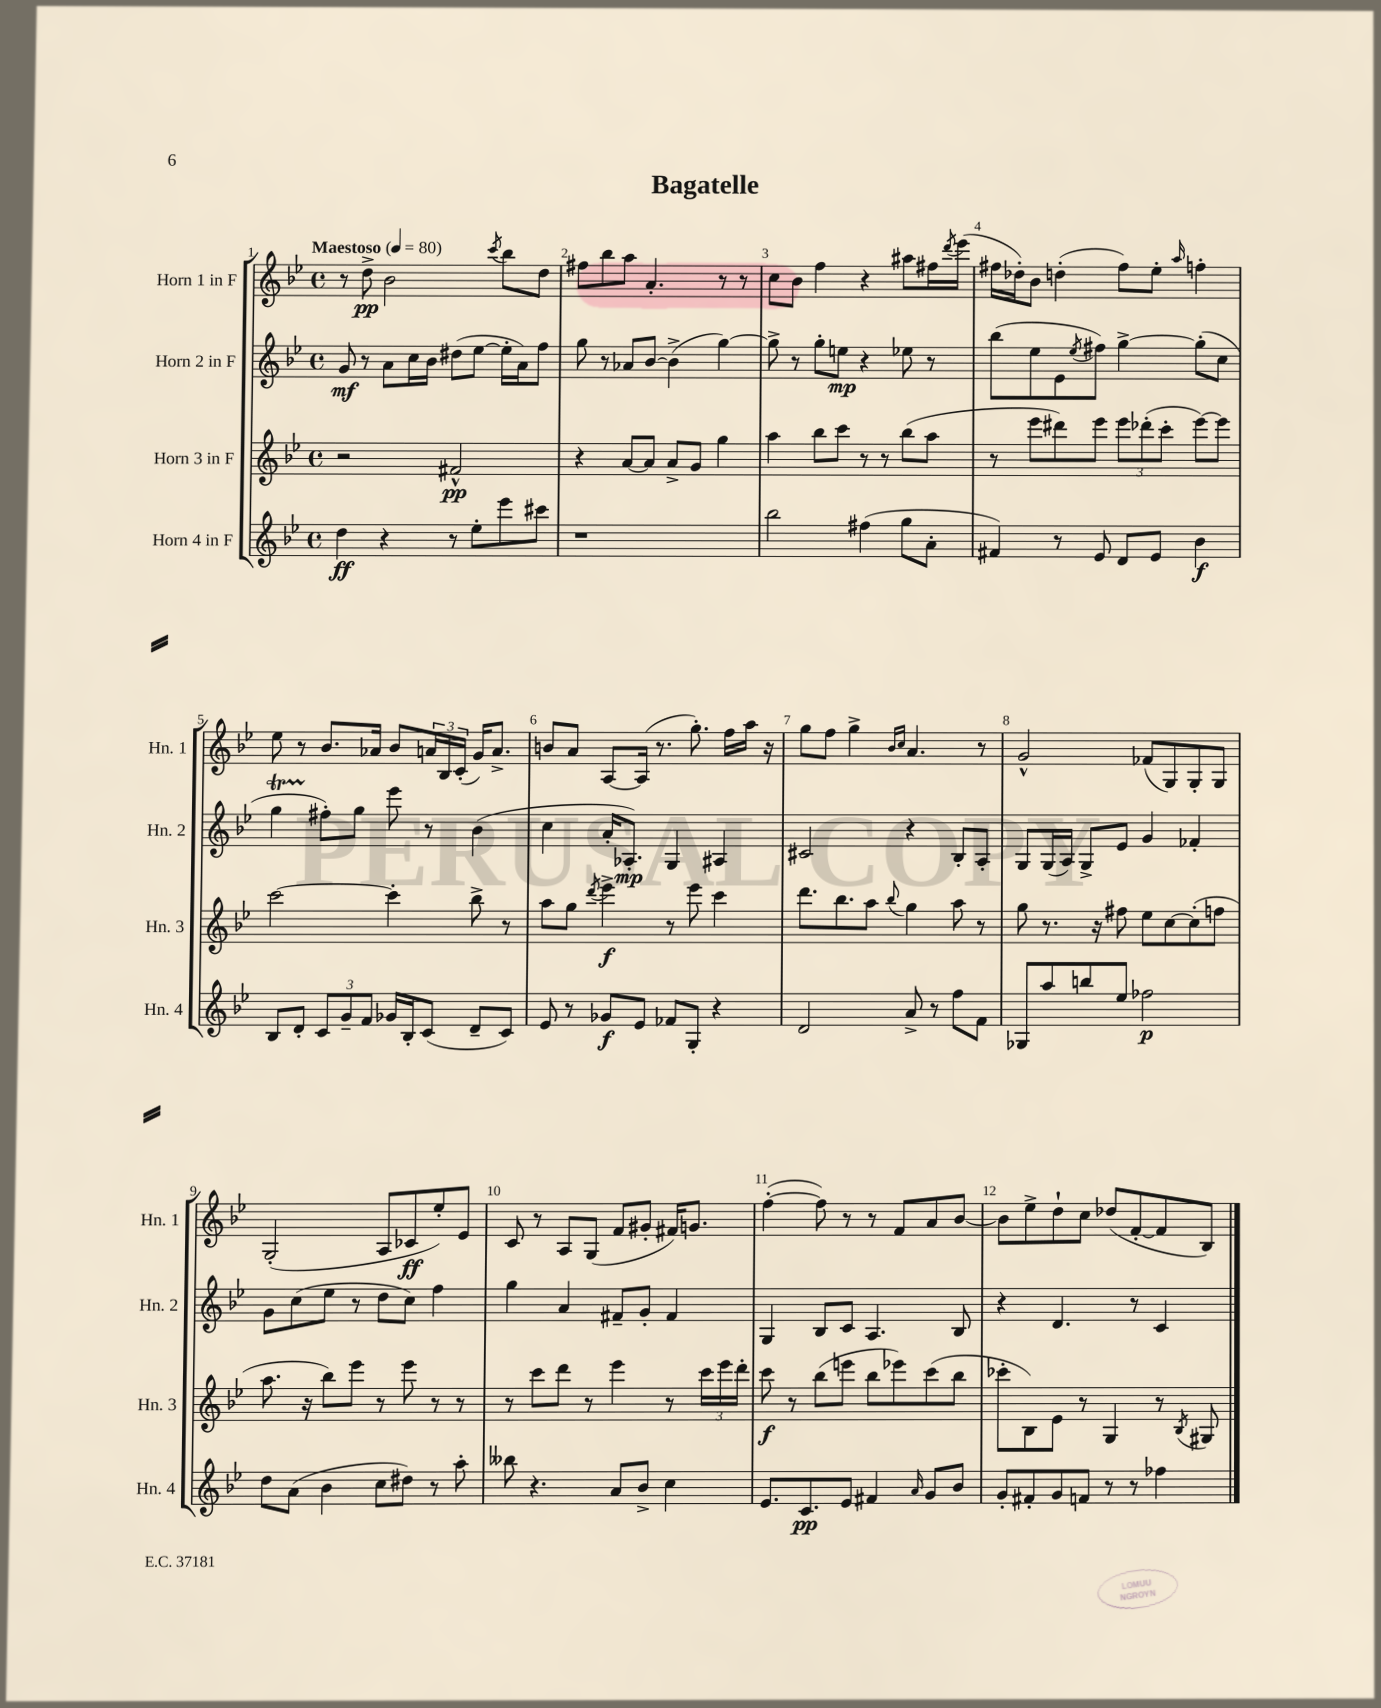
\header { title = "Bagatelle" }
<<
\new StaffGroup <<
\new Staff = "s0" \with { instrumentName = "Horn 1 in F" shortInstrumentName = "Hn. 1" } {
    \clef treble \key bes \major \defaultTimeSignature \time 4/4 \tempo "Maestoso" 4 = 80
    r8 d''8->\pp bes'2 \acciaccatura { c'''8 } bes''8 d''8 |
    fis''8 bes''8 a''8 a'4.-. r8 r8 |
    c''8 bes'8 f''4 r4 ais''8 fis''16 \acciaccatura { d'''8 } ees'''16( |
    fis''16 des''16-.) bes'8 d''4-.( fis''8) ees''8-. \grace { a''16 } f''4-. |
    ees''8 r8 bes'8. aes'16 bes'8 \tuplet 3/2 { a'16 bes16 c'16-.( } g'16) a'8.-> |
    b'8 a'8 a8~ a16( r8. g''8.-.) f''16 a''16 r16 |
    g''8 f''8 g''4-> \grace { bes'16 c''16 } a'4. r8 |
    g'2-^ fes'8( g8) g8-. g8 |
    g2-.( a8 ces'8\ff ees''8-.) ees'8 |
    c'8 r8 a8 g8( f'8 gis'8-. fis'16) g'8. |
    f''4~-.( f''8) r8 r8 f'8 a'8 bes'8~ |
    bes'8 ees''8-> d''8-! c''8 des''8( f'8~-. f'8 bes8) \bar "|." |
}
\new Staff = "s1" \with { instrumentName = "Horn 2 in F" shortInstrumentName = "Hn. 2" } {
    \clef treble \key bes \major \defaultTimeSignature \time 4/4
    g'8\mf r8 a'8 c''16 bes'16 dis''8( ees''8~ ees''16-. a'16) f''8 |
    g''8 r8 aes'8 bes'8~ bes'4->( g''4~) |
    g''8-> r8 g''8-. e''8\mp r4 ees''8 r8 |
    bes''8( ees''8 ees'8 \acciaccatura { ees''8 } fis''8) g''4~-> g''8-.( c''8 |
    g''4\startTrillSpan fis''8-.\stopTrillSpan) g''8 ees'''8 r8 bes'4( |
    c''4 a'16-. aes8.-.\mp) g4 ais4 |
    cis'2 r4 bes8-. a8-. |
    g8 g16( a16) g8-> ees'8 g'4 fes'4-. |
    g'8 c''8( ees''8 r8 d''8 c''8) f''4 |
    g''4 a'4 fis'8-- g'8-. fis'4 |
    g4 bes8 c'8 a4. bes8 |
    r4 d'4. r8 c'4 \bar "|." |
}
\new Staff = "s2" \with { instrumentName = "Horn 3 in F" shortInstrumentName = "Hn. 3" } {
    \clef treble \key bes \major \defaultTimeSignature \time 4/4
    r2 fis'2-^\pp |
    r4 a'8~ a'8 a'8-> g'8 g''4 |
    a''4 bes''8 c'''8 r8 r8 bes''8( a''8 |
    r8 ees'''8 dis'''8) ees'''8 \tuplet 3/2 { ees'''8 des'''8-.( c'''8-. } ees'''8~) ees'''8 |
    c'''2~ c'''4-. bes''8-> r8 |
    a''8 g''8 \acciaccatura { d'''8 } ees'''4->\f r8 ees'''8 c'''4 |
    d'''8. bes''8. a''8 \appoggiatura { bes''8 } g''4 a''8 r8 |
    g''8 r8. r16 fis''8 ees''8 c''8~ c''8-.( f''8 |
    a''8. r16 bes''8) ees'''8 r8 ees'''8 r8 r8 |
    r8 c'''8 d'''8 r8 ees'''4 r8 \tuplet 3/2 { c'''16 ees'''16 d'''16-. } |
    c'''8\f r8 bes''8( e'''8 bes''8 ees'''8) c'''8( bes''8 |
    ces'''8-. bes8) ees'8 r8 g4 r8 \acciaccatura { bes8 } gis8 \bar "|." |
}
\new Staff = "s3" \with { instrumentName = "Horn 4 in F" shortInstrumentName = "Hn. 4" } {
    \clef treble \key bes \major \defaultTimeSignature \time 4/4
    d''4\ff r4 r8 ees''8-. ees'''8 cis'''8 |
    r1 |
    bes''2 fis''4( g''8 a'8-. |
    fis'4) r8 ees'8 d'8 ees'8 bes'4\f |
    bes8 d'8-. \tuplet 3/2 { c'8 g'8-- f'8 } ges'16 bes16-. c'8( d'8-- c'8) |
    ees'8 r8 ges'8\f ees'8 fes'8 g8-. r4 |
    d'2 a'8-> r8 f''8 f'8 |
    ges8 a''8 b''8 ees''8 fes''2\p |
    d''8 a'8( bes'4 c''8 dis''8) r8 a''8-. |
    beses''8 r4. a'8 bes'8-> c''4 |
    ees'8. c'8.\pp ees'8 fis'4 \grace { a'16 } g'8 bes'8 |
    g'8-. fis'8-. g'8 f'8 r8 r8 fes''4 \bar "|." |
}
>>
>>
\layout { \context { \Score \override BarNumber.break-visibility = ##(#f #t #t) barNumberVisibility = #all-bar-numbers-visible } }
